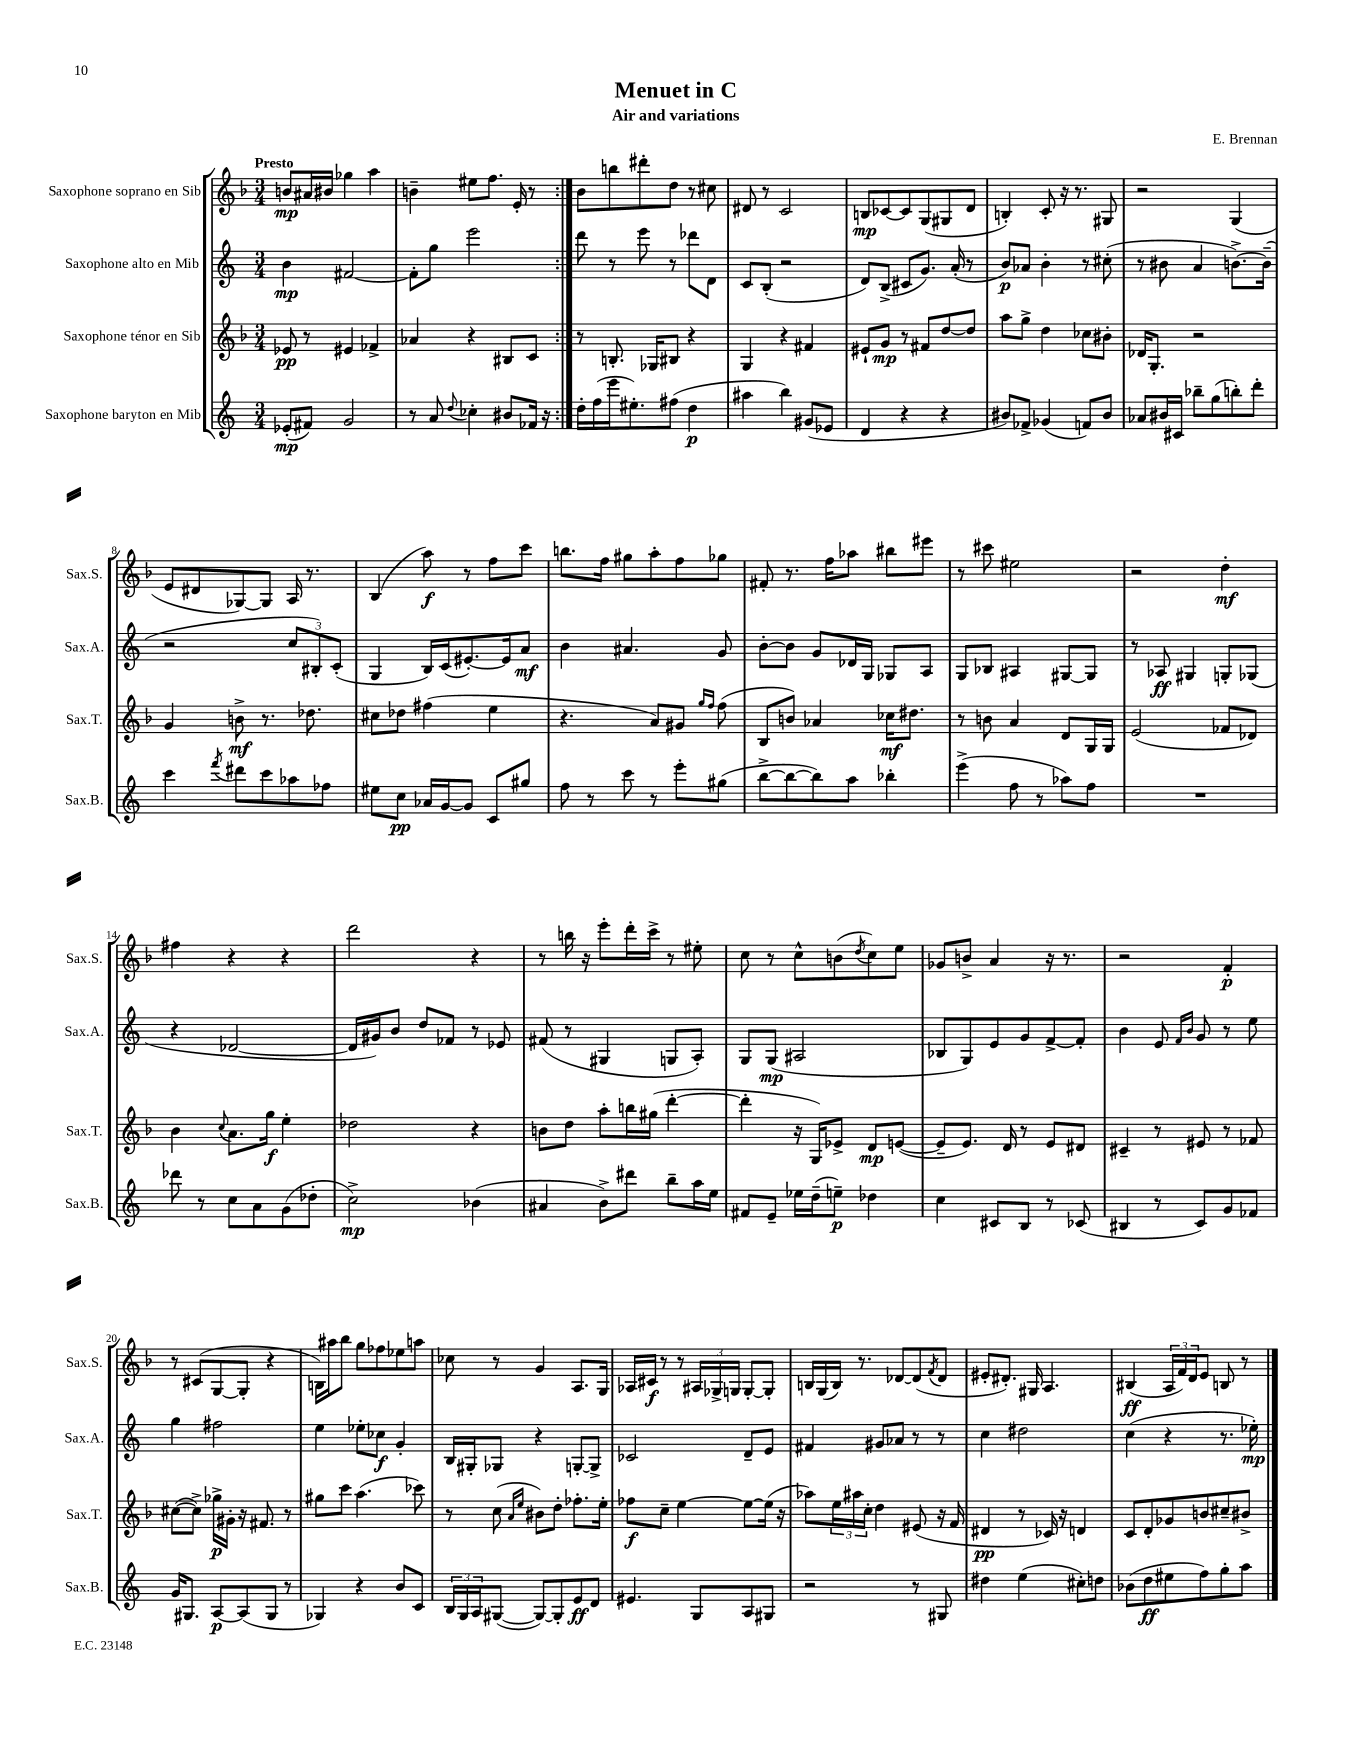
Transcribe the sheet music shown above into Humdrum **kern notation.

**kern	**kern	**kern	**kern
*staff4	*staff3	*staff2	*staff1
*clefG2	*clefG2	*clefG2	*clefG2
*k[]	*k[b-]	*k[]	*k[b-]
*M3/4	*M3/4	*M3/4	*M3/4
(8e-'	8e-	4b	8b
8f#)	8r	.	16a#
.	.	.	16b#
2g	4e#	[2f#	4gg-
.	4f-^	.	4aa
=	=	=	=
8r	4a-	8f#']	4b~
8a	.	8gg	.
8qqdd	.	.	.
4cc-'	4r	2eee	8ee#
.	.	.	8.ff
8b#	8B#	.	.
.	.	.	16e'
16f-	8c	.	8r
16r	.	.	.
=:|!	=:|!	=:|!	=:|!
16dd'	8r	8ddd	8b-
(16ff	.	.	.
16eee	8.B'	8r	8bb
8.ee#')	.	.	.
.	.	8eee	8ddd#'
.	16G-	.	.
(8ff#	8B#	8r	8dd
4dd	4r	8ddd-	8r
.	.	8d	8cc#
=	=	=	=
4aa#	4G	8c	8d#
.	.	(8B'	8r
4bb)	4r	2r	2c
(8g#	4f#	.	.
8e-	.	.	.
=	=	=	=
4d	8e#`	8d)	8B
.	8g	(8B^	[8c-
4r	8r	8c#	8c-]
.	8f#	8.g)	(8G
4r	[8dd	.	8G#
.	.	(16a'	.
.	8dd]	8r	8d
=	=	=	=
8b#)	8aa	8b)	4B')
8f-^	8gg^	8a-	.
(4g-	4dd	4b'	8c'
.	.	.	16r
.	.	.	8.r
8f)	8cc-	8r	.
8b#	8b#'	(8cc#'	8G#
=	=	=	=
8a-	16d-	8r	2r
.	8.G'	.	.
16b#	.	8b#	.
16c#	.	.	.
8bb-~	2r	4a	.
(8gg	.	.	.
8bb')	.	[8.b^)	(4G
8ddd'	.	.	.
.	.	(16b~]	.
=	=	=	=
4ccc	4g	2r	8e
.	.	.	8d#
8qfff	.	.	.
8ddd#	8b^	.	[8G-)
8ccc	8.r	.	8G-]
8aa-	.	12cc	16A
.	8.dd-	.	8.r
.	.	12B#')	.
8ff-	.	.	.
.	.	(12c'	.
=	=	=	=
8ee#	8cc#	4G	(4B-
8cc	8dd-	.	.
16a-	(4ff#	16B)	8aa)
[16g	.	(16c	.
8g]	.	[8.e#')	8r
8c	4ee	.	8ff
.	.	16e#]	.
8gg#	.	8a	8ccc
=	=	=	=
8ff	4.r	4b	8.bb
8r	.	.	.
.	.	.	16ff
8ccc	.	4.a#	8gg#
8r	8a)	.	8aa'
8eee'	8g#	.	8ff
.	16qqgg	.	.
.	16qqff	.	.
(8gg#	(8ff	8g	8gg-
=	=	=	=
[8bb^	8B-	[8b'	8f#'
8bb_	8b)	8b]	8.r
8bb])	4a-	8g	.
.	.	.	16ff
8aa	.	16d-	8aa-
.	.	16G	.
4bb-'	16cc-	8G-	8bb#
.	8.dd#	.	.
.	.	8A	8eee#
=	=	=	=
(4eee^	8r	8G	8r
.	8b	8B-	8ccc#
8ff	4a	4A#	2ee#
8r	.	.	.
8aa-)	8d	[8G#	.
8ff	16G	8G#]	.
.	16G	.	.
=	=	=	=
2.r	(2e	8r	2r
.	.	8A-	.
.	.	4G#	.
.	8f-	8G'	4dd'
.	8d-)	(8G-	.
=	=	=	=
8ddd-	4b-	4r	4ff#
8r	.	.	.
.	8qqcc	.	.
8cc	8.a	[2d-	4r
8a	.	.	.
.	16gg	.	.
(8g	4ee'	.	4r
8dd-'	.	.	.
=	=	=	=
2cc^)	2dd-	16d-]	2ddd
.	.	16g#)	.
.	.	8b	.
.	.	8dd	.
.	.	8f-	.
(4b-	4r	8r	4r
.	.	8e-	.
=	=	=	=
4a#	8b	(8f#	8r
.	8dd	8r	16bb
.	.	.	16r
8b^)	8aa'	4G#	8eee'
8ddd#	16bb	.	16ddd'
.	(16gg#	.	16ccc^
8bb~	[4ddd'	8G	8r
16aa	.	8A')	8ee#'
16ee	.	.	.
=	=	=	=
8f#	4ddd']	8G	8cc
8e~	.	(8G	8r
16ee-	16r	2A#	8cc^^
(16dd~	16G)	.	.
8ee~)	8e-^	.	(8b
.	.	.	8qdd
4dd-	8d	.	8cc)
.	([8e	.	8ee
=	=	=	=
4cc	8e~]	8B-	8g-
.	8.e)	8G)	8b^
8c#	.	8e	4a
.	16d	.	.
8B	8r	8g	.
8r	8e	[8f^	16r
.	.	.	8.r
(8c-	8d#	8f']	.
=	=	=	=
4B#	4c#~	4b	2r
8r	8r	8e	.
.	.	16qqf	.
.	.	16qqb	.
8c)	8e#	8g	.
8g	8r	8r	4f'
8f-	8f-	8ee	.
=	=	=	=
16g	([8cc#	4gg	8r
8.G#	.	.	.
.	8cc#^])	.	(8c#
[8A	16gg-^	2ff#	[8G
.	16g#'	.	.
(8A]	16r	.	8G']
.	8.f#	.	.
8G#	.	.	4r
8r	8r	.	.
=	=	=	=
4G-)	8gg#	4ee	16B)
.	.	.	16aa#
.	8ccc	.	8bb-
4r	(4.aa	8ee-'	8gg
.	.	8cc-	8ff-
8b	.	4g'	8ee-
8c	8ccc-)	.	8aa
=	=	=	=
24B	8r	16B	8cc-
24G	.	.	.
.	.	16G#'	.
24A	.	.	.
([8G#	(8cc	8G-	8r
.	16qqa	.	.
.	16qqee	.	.
8G#_)	8b#)	4r	4g
8G#']	8dd'	.	.
8e	8.ff-'	[8G'	8.A
8d	.	8G^]	.
.	16ee'	.	16G
=	=	=	=
4.e#	8ff-	2c-	16A-
.	.	.	16c#
.	8cc~	.	8r
.	[4ee	.	8r
8G	.	.	24A#
.	.	.	24G-^
.	.	.	24G
8A	8ee_	8d~	[8G'
8G#	(16ee]	8e	8G']
.	16r	.	.
=	=	=	=
2r	8aa-)	4f#	16B
.	.	.	(16G
.	24ee	.	16B)
.	24aa#	.	.
.	.	.	8.r
.	24cc'	.	.
.	4dd	8g#	.
.	.	8a-	[8d-
8r	(8e#	8r	(8d-]
.	.	.	8qf
8G#	16r	8r	8d-
.	16f	.	.
=	=	=	=
4dd#	4d#	4cc	8e#'
.	.	.	8.d#')
(4ee	8r	2dd#	.
.	.	.	16G#
.	16c-)	.	4.A
.	16r	.	.
8cc#')	4d	.	.
8dd	.	.	.
=	=	=	=
(8b-	8c	(4cc	(4B#
8dd	8d'	.	.
8ee#	8g-	4r	24A
.	.	.	24f)
.	.	.	24d
8ff)	8b	.	8e
8gg'	8cc#~	8.r	8B
8aa	8b#^	.	8r
.	.	16ee-')	.
==	==	==	==
*-	*-	*-	*-
